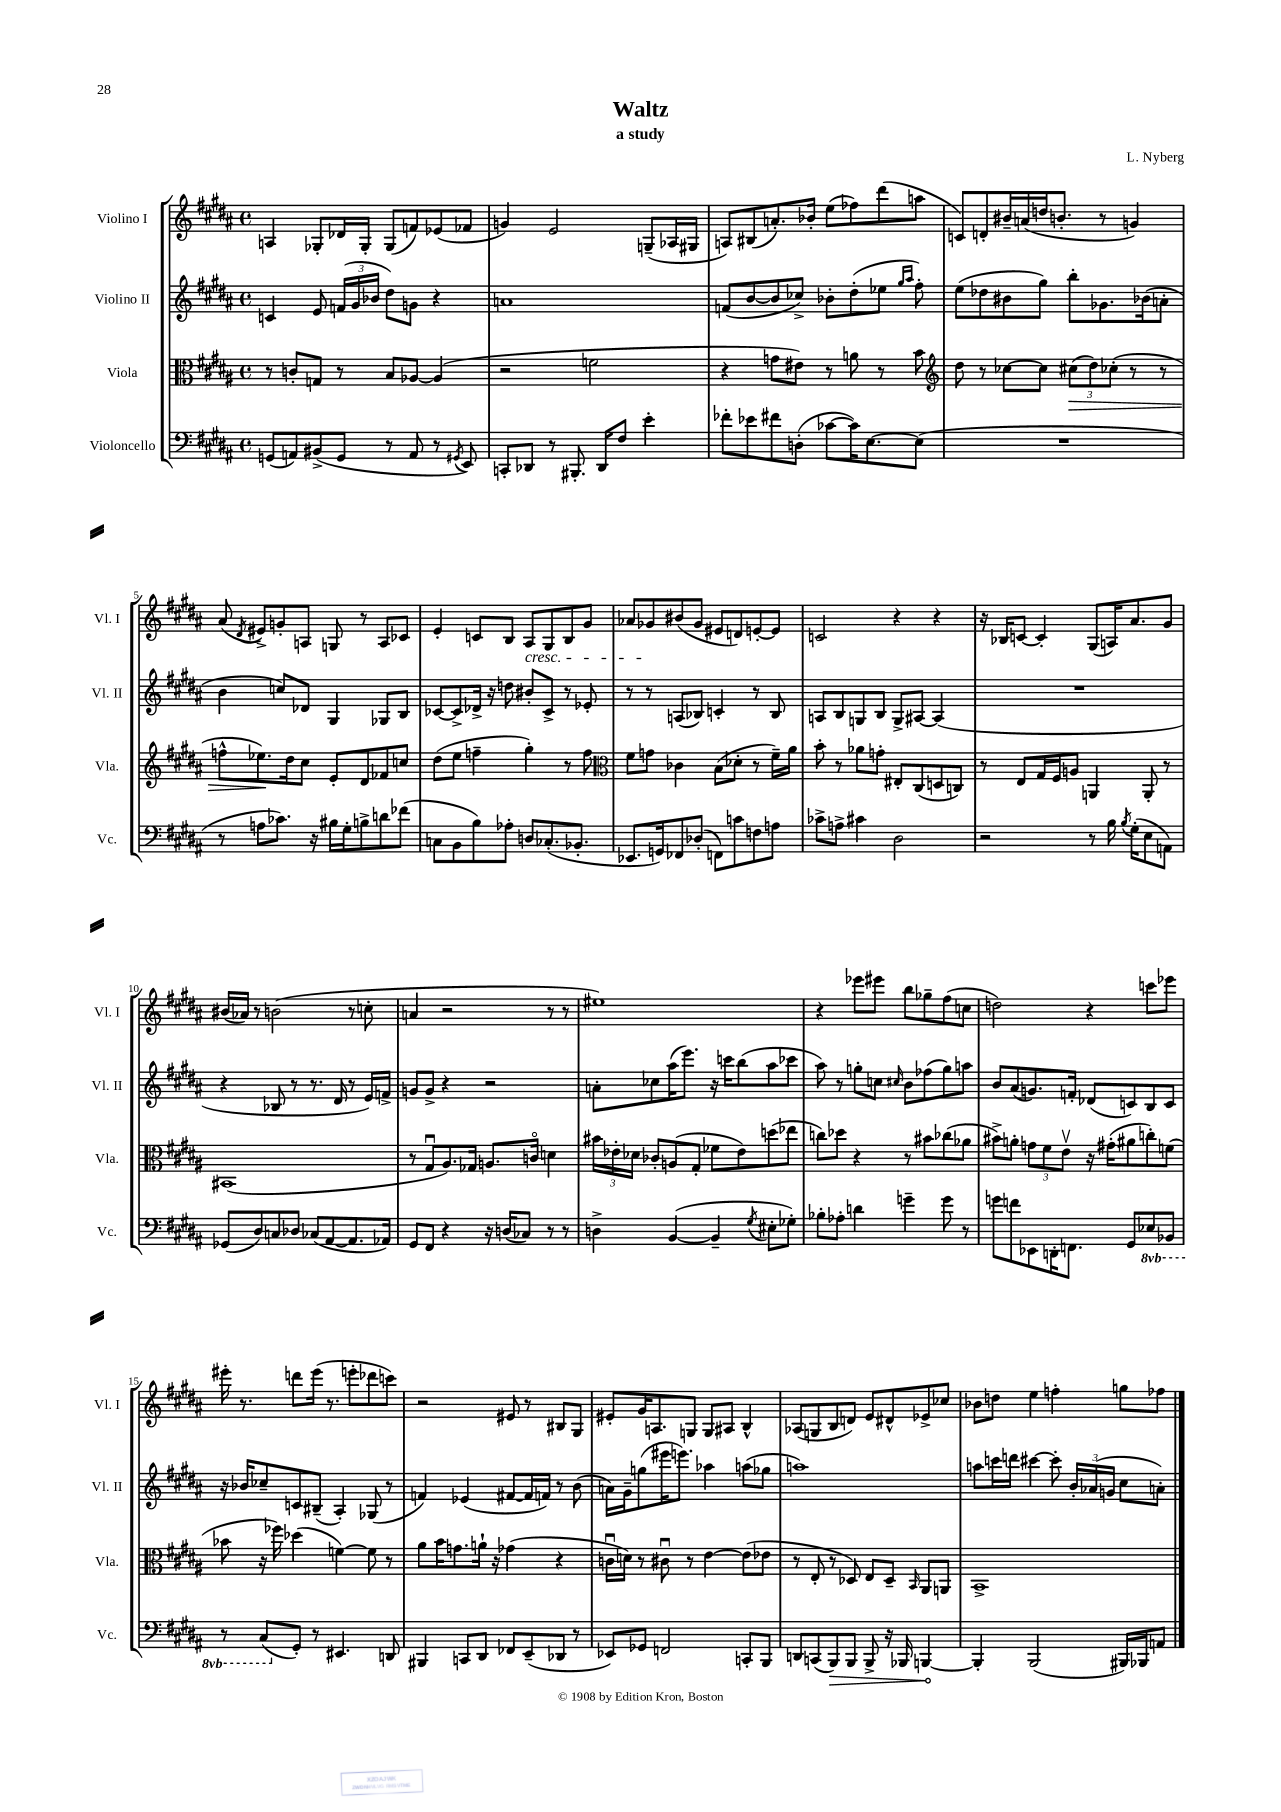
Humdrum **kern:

**kern	**dynam	**kern	**dynam	**kern	**kern
*part4	*part4	*part3	*part3	*part2	*part1
*staff4	*staff4	*staff3	*staff3	*staff2	*staff1
*I"Violoncello	*	*I"Viola	*	*I"Violino II	*I"Violino I
*I'Vc.	*	*I'Vla.	*	*I'Vl. II	*I'Vl. I
*clefF4	*	*clefC3	*	*clefG2	*clefG2
*k[f#c#g#d#a#]	*	*k[f#c#g#d#a#]	*	*k[f#c#g#d#a#]	*k[f#c#g#d#a#]
*M4/4	*	*M4/4	*	*M4/4	*M4/4
*met(c)	*	*met(c)	*	*met(c)	*met(c)
=1	=1	=1	=1	=1	=1
(8GGn/L	.	8r	.	4cn/	4An/
8AAn/)	.	8cn'/L	.	.	.
(8BB#X^/	.	8Gn/J	.	8e/	8G-X'/L
8GG/J	.	8r	.	(24fn/LL	16d-X/L
.	.	.	.	24g#/	.
.	.	.	.	.	16G-'/JJ
.	.	.	.	24b-X/JJ	.
8r	.	8B/L	.	8dd#\L)	(8G-/L
8AA/	.	[8A-X/J	.	8gn\J	8fn/)
8r	.	(4A-/]	.	4r	(8e-X/
8qGG#X/	.	.	.	.	.
8EE/)	.	.	.	.	8f-X/J
=2	=2	=2	=2	=2	=2
8CCn'/L	.	2r	.	1an	4gn/)
8DD-X/J	.	.	.	.	.
8r	.	.	.	.	2e/
8.BBB#X'/	.	.	.	.	.
.	.	2fn\	.	.	.
16DD-/KL	.	.	.	.	.
8F#/J	.	.	.	.	.
4e'\	.	.	.	.	(8Gn~/L
.	.	.	.	.	16A-X/L
.	.	.	.	.	16G#X/JJ
=3	=3	=3	=3	=3	=3
8f-X'\L	.	4r	.	(8fn/L	8An/L)
8e-X\	.	.	.	[8b/	(8B#X/
8f#X\	.	8gn\L	.	8b/]	8.an'/)
(8Dn'\J	.	8e#X\J)	.	8cc-X^/J)	.
.	.	.	.	.	16b-X'/Jk
[8c-X\L	.	8r	.	8b-X'\L	(8ee\L
16c-\K])	.	8an\	.	(8dd#'\	8ff-X\)
[8.E\	.	.	.	.	.
.	.	8r	.	8ee-X\J	(8ddd#\
.	.	.	.	16qqgg#/LL	.
.	.	.	.	16qqaa#/JJ	.
(8E\J]	.	8b\	.	8ff#'\)	8aan\J
=4	=4	=4	=4	=4	=4
*	*	*clefG2	*	*	*
1r	.	8dd#\	.	(8ee\L	8cn/L)
.	.	8r	.	8dd-X\	8dn'/
.	.	[8cc-X\L	.	8b#X\	16b#X~/L
.	.	.	.	.	(16an/
.	.	8cc-\J]	.	8gg#\J)	16ddn/J
.	.	.	.	.	8.bn'/J
!	!	!	!LO:HP:b	!	!
.	.	(12cc#X\L	>	8bb'\L	.
.	.	12dd#\)	.	.	.
.	.	.	.	8.g-X\	8r
.	.	(12cc-X'\J	.	.	.
.	.	8r	.	.	4gn/)
.	.	.	.	(16b-X\k	.
.	.	8r	.	8an'\J	.
!!LO:LB:g=z
=5	=5	=5	=5	=5	=5
8r	.	8ffn^^\L	.	4b\	(8a#/
.	.	.	.	.	8qd#/
8An\L	.	8.ee-X\)	.	.	8e#X^/L)
8.c-X\J)	.	.	.	8ccn/L)	8gn'/
.	.	16dd#\k	]	.	.
.	.	8cc#\J	.	8d-X/J	8An/J
16r	.	.	.	.	.
16B#X\LL	.	8e'/L	.	4G#/	8Gn/
16G#'\J	.	.	.	.	.
8Bn^\	.	8d#/	.	.	8r
8dn\	.	8f-X/	.	8G-X/L	8A/L
(8f-X\J	.	8ccn/J	.	8B/J	8c-X/J
=6	=6	=6	=6	=6	=6
8Cn\L	.	(8dd#\L	.	[8c-X/L	4e'/
8BB\	.	8ee\J	.	8c-^/]	.
8B\)	.	4ffn~\	.	16d-X^/Jk	8cn/L
.	.	.	.	16r	.
8A-X'\J	.	.	.	8ddn\	8B/J
!	!	!	!	!	!LO:TX:b:i:t=cresc.
8Dn/L	.	4gg#'\)	.	8b#X'/L	8A#/L
(8.C-X'/	.	.	.	8c-^/J	8G#/
.	.	8r	.	8r	8B/
8.BB-X'/J	.	.	.	.	.
.	.	8ff\	.	8e-X'/	8g#/J
=7	=7	=7	=7	=7	=7
*	*	*clefC3	*	*	*
8.EE-X/L	.	8f#\L	.	8r	8a-X/L
.	.	8gn\J	.	8r	8g-X/
16GGn/k)	.	.	.	.	.
8FF-X/	.	4c-X\	.	(8An/L	(8b#X/
(8D-X'/J	.	.	.	8B-X/J)	8g-/J
8FFn\L)	.	(8B\L	.	4cn'/	8e#X/L
8cn\	.	8d-X'\J	.	.	8dn/)
8Fn\	.	8r	.	8r	[8en'/
8An\J	.	16f#~\LL)	.	8B-/	8e/J]
.	.	16a#\JJ	.	.	.
=8	=8	=8	=8	=8	=8
8c-X^\L	.	8b'\	.	8An/L	2cn/
8An^\J	.	8r	.	8B/	.
4c#X\	.	8a-X\L	.	8Gn/	.
.	.	8gn'\J	.	8B/J	.
2D#\	.	8E#X'/L	.	8G^/L	4r
.	.	(8C#/	.	[8A#X/J	.
.	.	8Dn/	.	(4A#/]	4r
.	.	8Cn/J)	.	.	.
=9	=9	=9	=9	=9	=9
2r	.	8r	.	1r	16r
.	.	.	.	.	16B-X/KL
.	.	8E/L	.	.	[8cn/J
.	.	16G#/L	.	.	4c'/]
.	.	16F#/J	.	.	.
.	.	8An/J	.	.	.
8r	.	4AAn/	.	.	(8G#/L
16B\	.	.	.	.	16An/K)
8qB/	.	.	.	.	.
(16G#'\KL	.	.	.	.	8.a#/
8E\	.	8AA'/	.	.	.
8AAn\J)	.	8r	.	.	8g#/J
!!LO:LB:g=z
=10	=10	=10	=10	=10	=10
(8GG-X/L	.	(1BB#X	.	4r	(16b#X/LL
.	.	.	.	.	16a-X/JJ)
8D#/)	.	.	.	.	8r
8Cn/	.	.	.	8B-X/	(2bn\
8D-X/J	.	.	.	8r	.
(8C-X/L	.	.	.	8.r	.
[8AA#/	.	.	.	.	.
.	.	.	.	16d#/	.
8.AA#/]	.	.	.	8r	8r
.	.	.	.	16e/LL)	8ccn'\
16AA-X/Jk)	.	.	.	16fn^/JJ	.
=11	=11	=11	=11	=11	=11
8GG#/L	.	8r	.	8gn/L	4an/
8FF#/J	.	8G#u/L	.	8g^/J	.
4r	.	8.A#/)	.	4r	2r
.	.	16G-X/Jk	.	.	.
16r	.	8.An/L	.	2r	.
(16Dn/KL	.	.	.	.	.
8C-X/J)	.	.	.	.	.
.	.	16cn/Jk	.	.	.
8r	.	4dn\	.	.	8r
8r	.	.	.	.	8r
=12	=12	=12	=12	=12	=12
4Dn^\	.	24b#X\LL	.	8an'\L	1ee#X)
.	.	24e-X'\	.	.	.
.	.	24d-X\JJ	.	.	.
.	.	8c-X'/L	.	8cc-X\	.
([4BB/	.	(8An/	.	(16aa#\K	.
.	.	.	.	8.eee\J)	.
.	.	8G#'/J	.	.	.
4BB~/]	.	8f-X\L	.	16r	.
.	.	.	.	16cccn\KL	.
.	.	8e-\)	.	(8bb\	.
8qG#/	.	.	.	.	.
8E#X'\L	.	(8ddn\	.	8aa#\	.
8G-X'\J)	.	8ee-X\J	.	8ccc-X\J	.
=13	=13	=13	=13	=13	=13
8B-X'\L	.	8ccn\L)	.	8aa#\)	4r
8A-X'\J	.	8dd-X\J	.	8r	.
4dn\	.	4r	.	8ggn'\L	8eee-X\L
.	.	.	.	8ccn\J	8eee#X\J
.	.	.	.	16qqcc#X/	.
4gn~\	.	8r	.	8b\L	8bb\L
.	.	8b#X\L	.	(8ff-X\	8gg-X~\
8g\	.	(8cc-X\	.	8gg\)	(8ff#\
8r	.	8a-X\J	.	8aan\J	8ccn\J
=14	=14	=14	=14	=14	=14
8gn\L	.	8b#X^\L)	.	8b/L	2ddn\)
8fn\	.	8an'\J	.	(8a#/	.
8EE-X\	.	12gn\L	.	8.gn/)	.
.	.	12f#\	.	.	.
16DDn'\K	.	.	.	.	.
.	.	12ev\J	.	.	.
8.FFn\J	.	.	.	16fn'/Jk	.
.	.	16r	.	(8d-X/L	4r
.	.	(16g#X'\KL	.	.	.
8GG#/L	.	8a#X\	.	8cn/)	.
*8ba	*	*	*	*	*
8EE-X/	.	8ccn'\)	.	8B/	8cccn\L
8BBB-X/J	.	(8fn\J	.	8c/J	8eee-X\J
!!LO:LB:g=z
=15	=15	=15	=15	=15	=15
8r	.	8b-X\	.	16r	16eee#X'\
.	.	.	.	16b-X/KL	8.r
(8CC#/L	.	16r	.	8cc-X~/	.
.	.	16ff-X\)	.	.	.
*X8ba	*	*	*	*	*
8GG#'/J)	.	(4dd-X\	.	8cn/	8dddn\L
8r	.	.	.	(8B#X~/J	(16eee#\Jk
.	.	.	.	.	8.r
4.EE#X/	.	[4fn\)	.	4A#'/)	.
.	.	.	.	.	8eeen'\L
.	.	8f\]	.	(8G-X/	8ddd-X\
8DDn/	.	8r	.	8r	8cccn\J)
=16	=16	=16	=16	=16	=16
4BBB#X/	.	8a#\L	.	4fn/)	2r
.	.	16b\K	.	.	.
.	.	8.gn\	.	.	.
8CCn/L	.	.	.	(4e-X/	.
8DD#/J	.	16an`\Jk	.	.	.
.	.	16r	.	.	.
8FF-X/L	.	(4g-X\	.	[8f#X/L	8e#X/
(8EE~/	.	.	.	16f#/L]	8r
.	.	.	.	16fn/JJ)	.
8DD-X/J	.	4r	.	8r	8B#X/L
8r	.	.	.	(8b\	8G#/J
=17	=17	=17	=17	=17	=17
8EE-X/L)	.	16cnu\LL	.	16an\LL)	8e#X'/L
.	.	16dn\JJ)	.	16g#~\J	.
8GG-X/J	.	8r	.	(8ggn\	16g#/K
.	.	.	.	.	8.An/
2FFn/	.	8c#Xu\	.	16eee#X\K	.
.	.	.	.	8.eeen\J)	.
.	.	8r	.	.	8Gn/J
.	.	[4e\	.	4aa-X\	8G/L
.	.	.	.	.	8A#X/J
8CCn'/L	.	(8e\L]	.	(8aan\L	4B^^/
8BBB/J	.	8e-X\J	.	8gg-X\J	.
=18	=18	=18	=18	=18	=18
8DDn/L	.	8r	.	1aan)	(8A-X/L
(8CCn/	.	8E'/	.	.	8Gn/
!	!LO:HP:b	!	!	!	!
8BBB/)	>	8r	.	.	8B/
8BBB/J	.	8D-X/)	.	.	8dn/J)
8BBB^/	.	8E/L	.	.	8e/L
16r	.	8D-~/J	.	.	8d#X^^/
16BBB-X/	.	.	.	.	.
.	.	16qqBB/	.	.	.
[4BBBn/	.	8AA#/L	.	.	8e-X^/
.	.	8AAn/J	.	.	8cc-X/J
.	]	.	.	.	.
=19	=19	=19	=19	=19	=19
4BBB'/]	.	1BB^	.	8aan\L	8b-X\L
.	.	.	.	16cccn\L	8ddn\J
.	.	.	.	16dddn\JJ	.
(2BBB/	.	.	.	[4ccc#X\	4ee\
.	.	.	.	8ccc#'\]	4ffn'\
.	.	.	.	24b'/LL	.
.	.	.	.	(24a-X/	.
.	.	.	.	24gn/JJ	.
16BBB#X/LL)	.	.	.	8cc#\L	8ggn\L
16BBB-X/J	.	.	.	.	.
8AAn/J	.	.	.	8an'\J)	8ff-X\J
==	==	==	==	==	==
*-	*-	*-	*-	*-	*-
